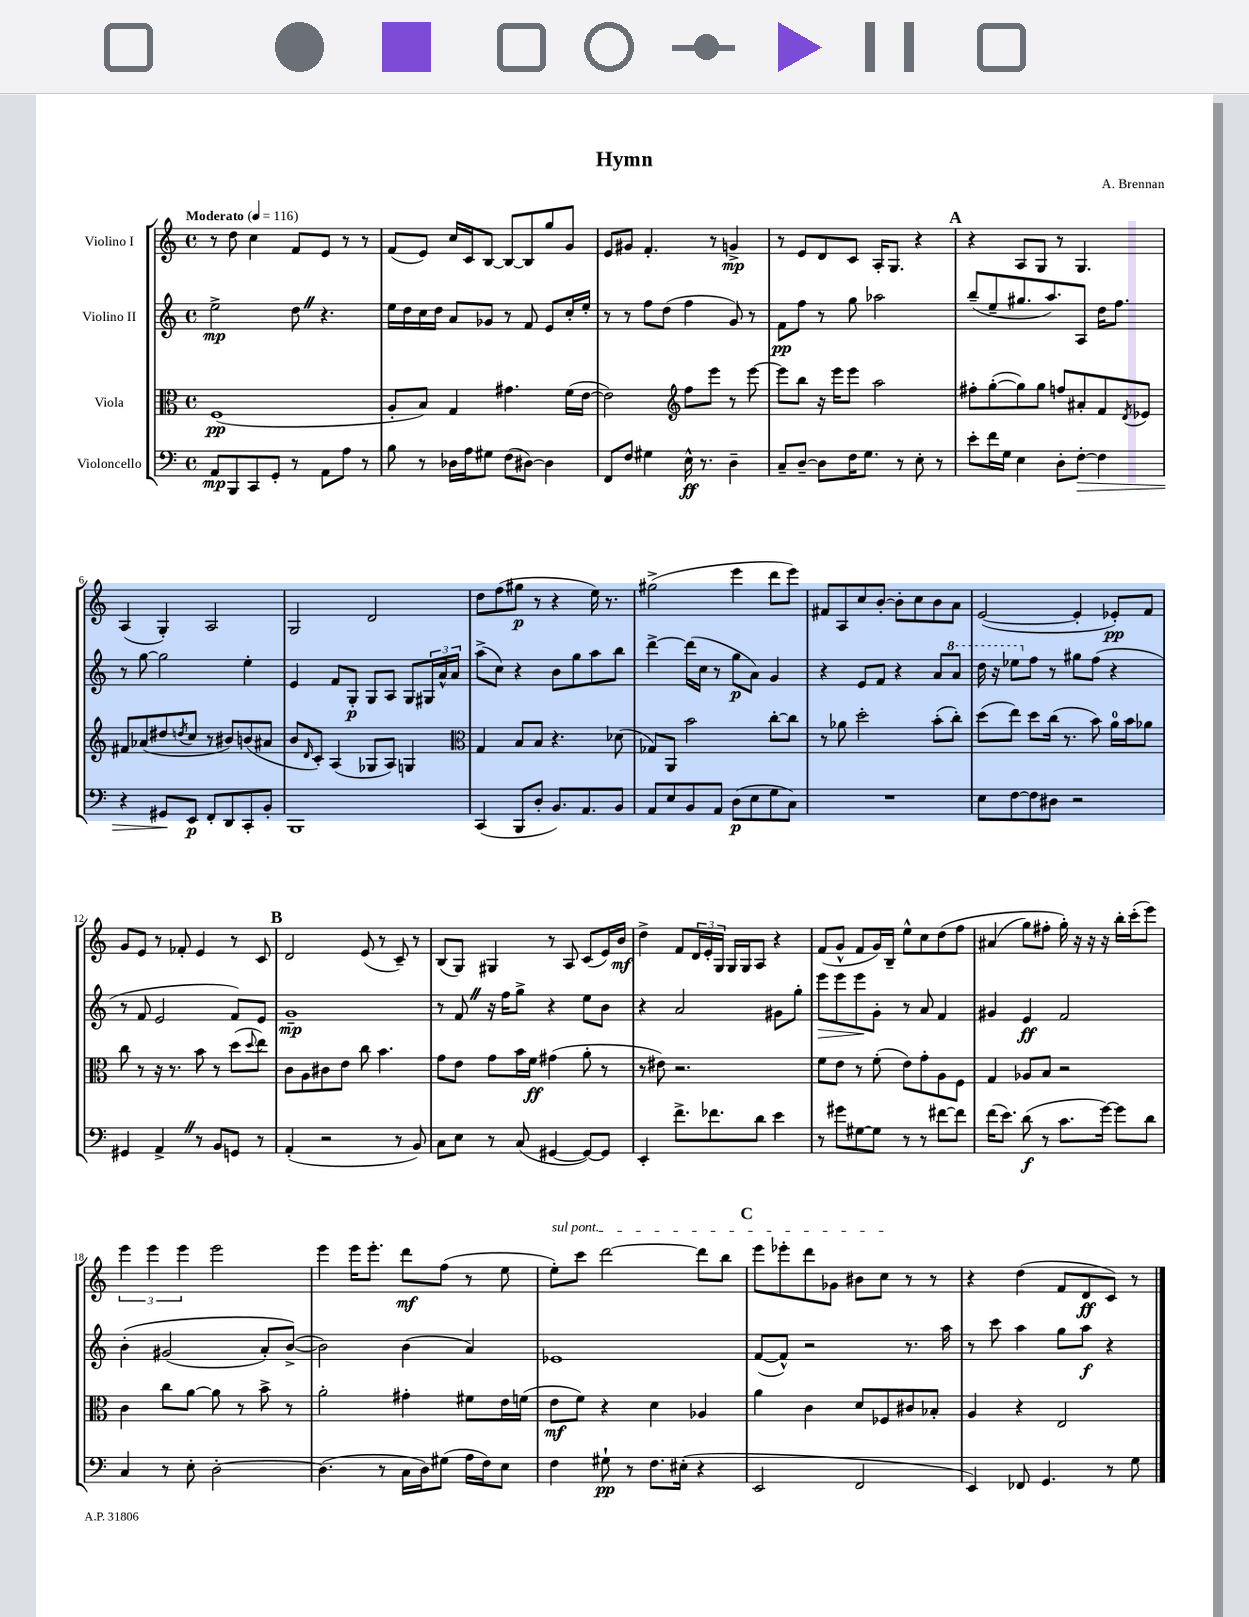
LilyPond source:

\header { title = "Hymn" composer = "A. Brennan" }
<<
\new StaffGroup <<
\new Staff = "s0" \with { instrumentName = "Violino I" } {
    \clef treble \key c \major \defaultTimeSignature \time 4/4 \tempo "Moderato" 4 = 116
    r8 d''8 c''4 f'8 e'8 r8 r8 |
    f'8( e'8) c''16 c'16 b8~ b8~ b8 g''8 g'8 |
    e'8 gis'8 f'4.-. r8 g'4->\mp |
    r8 e'8 d'8 c'8 a16-. g8. r4 |
    \mark \markup { \bold "A" } r4 a8 g8 r8 g4. |
    a4( g4-.) a2 |
    g2 d'2 |
    d''8 f''8( gis''8\p r8 r4 e''16) r8. |
    gis''2->( e'''4 d'''8 e'''8) |
    fis'8 a8 c''8 b'8~-. b'8-. c''8 b'8 a'8 |
    e'2~( e'4-. ees'8-.\pp) f'8 |
    g'8 e'8 r8 fes'8-. e'4 r8 c'8 |
    \mark \markup { \bold "B" } d'2 e'8( r8 c'8--) r8 |
    b8( g8) gis4 r8 a8 c'8( e'16) b'16\mf |
    d''4-> f'8 \tuplet 3/2 { d'16 e'16-. g16 } g16 g16 a8 r4 |
    f'8( g'8-^ f'8 g'16) b16-- e''8-^ c''8 d''8\( f''8 |
    ais'4( g''8) fis''8-. g''16-.\) r16 r16 r16 b''16-. c'''16-.( e'''8) |
    \tuplet 3/2 { e'''4 e'''4 e'''4 } e'''2 |
    e'''4 e'''16 e'''8.-. d'''8\mf f''8( r8 e''8 |
    \once \override TextSpanner.bound-details.left.text = \markup { \italic "sul pont." } e''8-.\startTextSpan) c'''8 d'''2~ d'''8 b''8 |
    \mark \markup { \bold "C" } e'''8 ees'''8-. d'''8 ges'8 bis'8 c''8\stopTextSpan r8 r8 |
    r4 d''4( f'8 d'8\ff c'8) r8 \bar "|." |
}
\new Staff = "s1" \with { instrumentName = "Violino II" } {
    \clef treble \key c \major \defaultTimeSignature \time 4/4
    e''2->\mp d''8 \once \override BreathingSign.text = \markup { \musicglyph "scripts.caesura.straight" } \breathe r4. |
    e''16 d''16 c''16 d''16 a'8 ges'8 r8 f'8 e'8 c''16-. e''16-. |
    r8 r8 f''8 d''8( f''4 g'8) r8 |
    f'8\pp f''8 r8 g''8 aes''2 |
    \mark \markup { \bold "A" } b''8--( e''8-- gis''8. a''8.) a8 d''16 f''8. |
    r8 g''8~ g''2 e''4-. |
    e'4 f'8 g8-.\p g8 a8 g8 \tuplet 3/2 { gis16 a'16-^ a'16 } |
    a''8->( c''8) r4 b'8 g''8 a''8 b''8 |
    d'''4~-> d'''16( c''16 r8 g''8\p a'8) g'4 |
    r4 e'8 f'8 r4 a'8 \ottava #1 a''8 |
    d'''16 r16 ees'''8 \ottava #0 f''8 r8 gis''8 f''8( r4 |
    r8 f'8 e'2 f'8) e'8 |
    \mark \markup { \bold "B" } g'1--\mp |
    r8 f'8 \once \override BreathingSign.text = \markup { \musicglyph "scripts.caesura.straight" } \breathe r16 f''16 g''8-> r4 e''8 b'8 |
    r4 a'2 gis'8 g''8-. |
    e'''8\> e'''8 e'''8\! g'8-. r8 a'8 f'4 |
    gis'4 e'4\ff f'2 |
    b'4-.\( gis'2( a'8-.) b'8~->(\) |
    b'2) b'4( a'4) |
    ees'1 |
    \mark \markup { \bold "C" } f'8~( f'8-^) r2 r8. a''16 |
    r8 c'''8 a''4 g''8 a''8\f r4 \bar "|." |
}
\new Staff = "s2" \with { instrumentName = "Viola" } {
    \clef alto \key c \major \defaultTimeSignature \time 4/4
    f1\pp( |
    a8-. b8) g4 gis'4. f'16( e'16~ |
    e'2) \clef treble f''8 e'''8 r8 e'''8~ |
    e'''8 b''8 r16 e'''16 e'''8 a''2 |
    \mark \markup { \bold "A" } fis''8-. g''8~-.( g''8) g''8 f''8 ais'8-. f'8 \acciaccatura { d'8 } ees'8 |
    fis'8 aes'8( dis''8 \acciaccatura { d''8 } c''8 r8 bis'8) b'8( ais'8 |
    b'8 \grace { d'16 } c'8-.) a4( ges8 a8) g4 |
    \clef alto g4 b8 b8 r4. des'8( |
    ges8) a,8 b'2 c''8~-. c''8 |
    r8 aes'8 d''2-. b'8-.( c''8-.) |
    d''8( e''8) d''8 c''16( r8. b'8) a'16-0 b'16 aes'8 |
    c''8 r8 r16 r8. b'8 r8 d''8( \appoggiatura { d''8 } e''8) |
    \mark \markup { \bold "B" } c'8 a8 cis'8 e'8 c''8 b'4. |
    g'8 e'8 g'8 b'16 f'16\ff gis'4( a'8-. r8 |
    r8 eis'8) r2. |
    f'8 e'8 r8 f'8-.( e'8) g'8-. a8 f8 |
    g4 aes8 b8 r2 |
    c'4 c''8 a'8~ a'8 r8 b'8-> r8 |
    a'2-. gis'4-. fis'8 e'16 f'16( |
    e'8\mf f'8) r4 d'4 aes4 |
    \mark \markup { \bold "C" } a'4 c'4 d'8 fes8 cis'8 bes8-. |
    a4 r4 e2 \bar "|." |
}
\new Staff = "s3" \with { instrumentName = "Violoncello" } {
    \clef bass \key c \major \defaultTimeSignature \time 4/4
    a,8\mp b,,8 c,8 g,8-. r8 a,8 a8 r8 |
    b8 r8 des16 a16 gis8 f8( dis8~) dis4 |
    f,8 f8 gis4 e16-^\ff r8. d4-- |
    c8-- d8~-- d8 f16 g8. r8 e8-. r8 |
    \mark \markup { \bold "A" } e'8-. f'16 g16 e4 d8-. f8~-.\> f4 |
    r4 gis,8\! e,8\p f,8-. d,8 c,8-. b,8-. |
    b,,1 |
    c,4( b,,8 d8-. b,8.) a,8. b,8 |
    a,8 e8 b,8 a,8 d8\p( e8 g8 c8) |
    R1 |
    e8 f8~ f8 dis8 r2 |
    gis,4 a,4-> \once \override BreathingSign.text = \markup { \musicglyph "scripts.caesura.straight" } \breathe r8 b,8 g,8 r8 |
    \mark \markup { \bold "B" } a,4-.( r2 r8 b,8) |
    c8 e8 r8 c8( gis,4~ gis,8~) gis,8 |
    e,4-. f'8.-> fes'8. d'8 e'4 |
    r8 gis'8 gis8~ gis8 r8 r8 fis'8~ fis'8 |
    f'16( e'8.) d'8\f( r8 c'8. g'16~) g'8 d'8 |
    c4 r8 e8-. d2~-. |
    d4.( r8 c16 d16) gis8( a16 f16) e8 |
    f4 gis8-!\pp r8 f8. eis16-.( r4 |
    \mark \markup { \bold "C" } e,2 f,2 |
    e,4) fes,8 g,4. r8 g8 \bar "|." |
}
>>
>>
